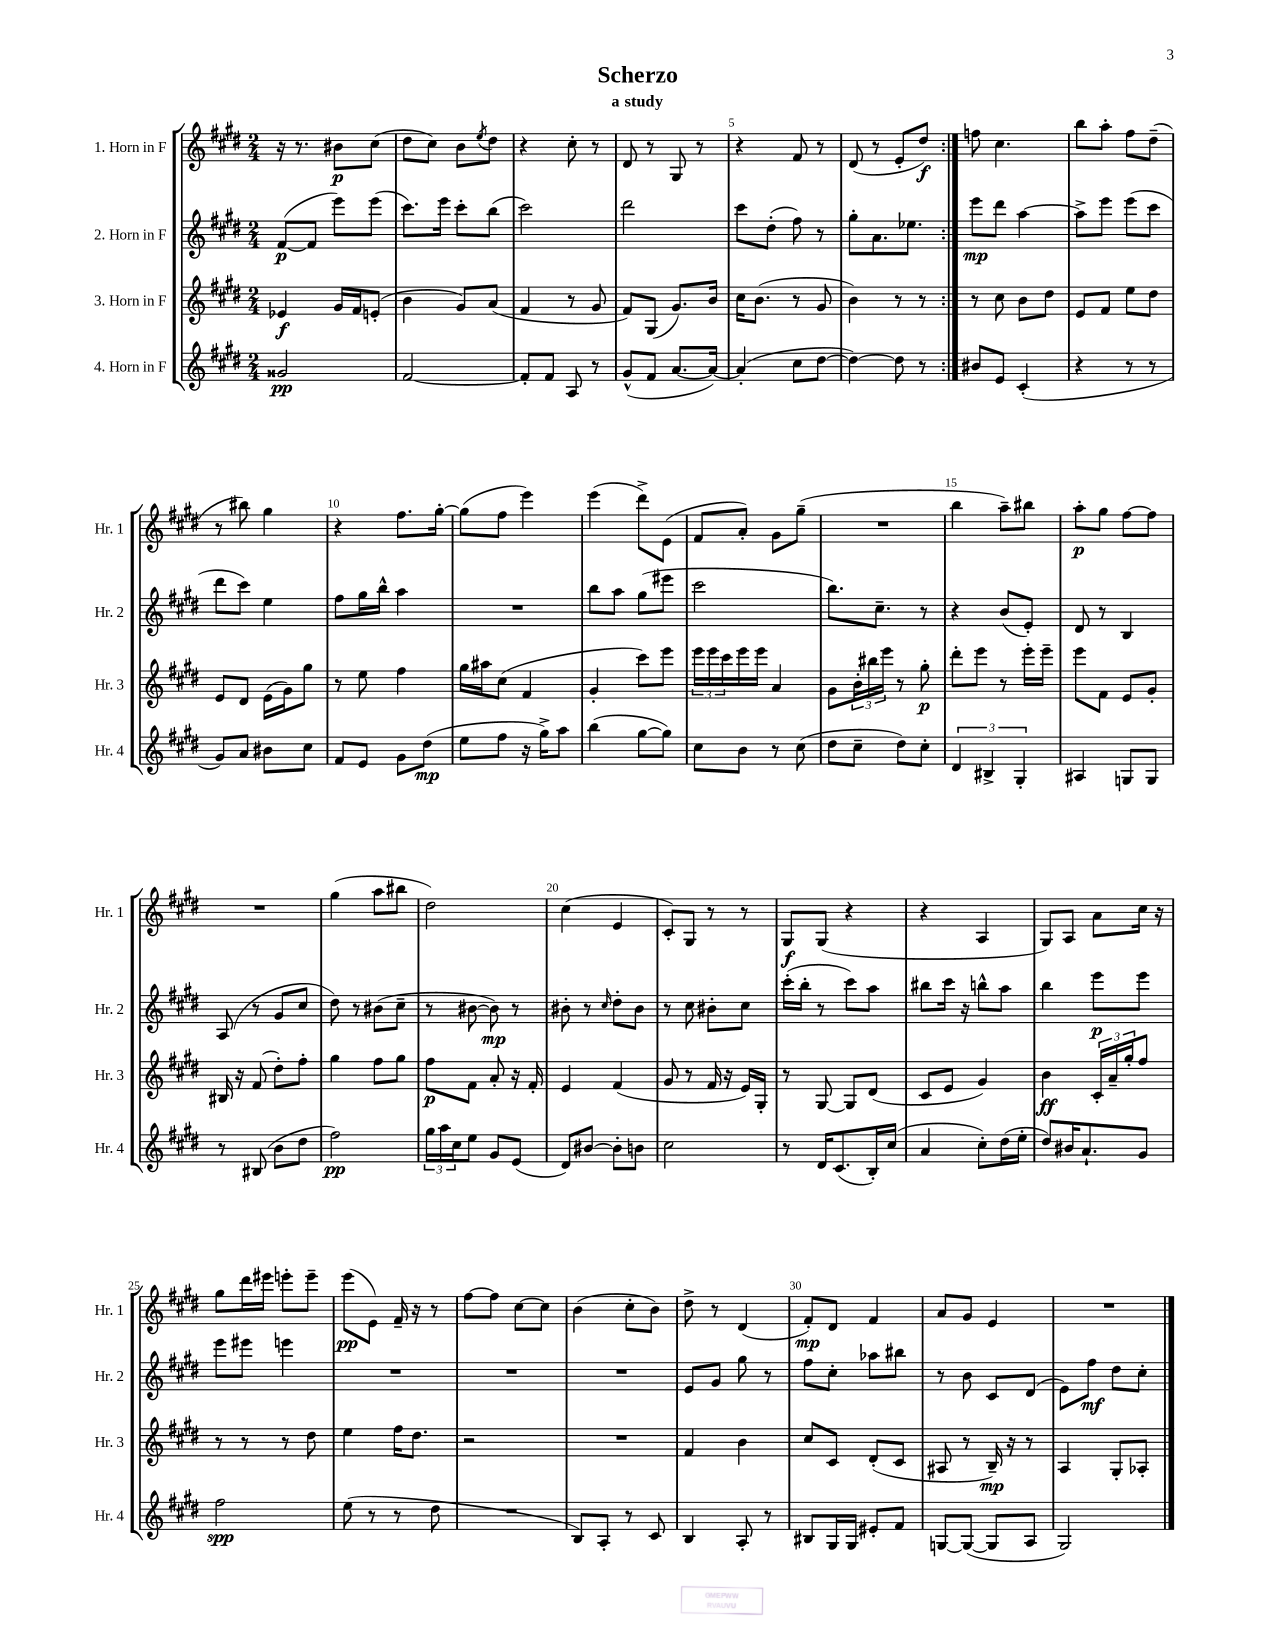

**kern	**dynam	**kern	**dynam	**kern	**dynam	**kern	**dynam
*part4	*part4	*part3	*part3	*part2	*part2	*part1	*part1
*staff4	*staff4	*staff3	*staff3	*staff2	*staff2	*staff1	*staff1
*I"4. Horn in F	*	*I"3. Horn in F	*	*I"2. Horn in F	*	*I"1. Horn in F	*
*I'Hr. 4	*	*I'Hr. 3	*	*I'Hr. 2	*	*I'Hr. 1	*
*clefG2	*	*clefG2	*	*clefG2	*	*clefG2	*
*k[f#c#g#d#]	*	*k[f#c#g#d#]	*	*k[f#c#g#d#]	*	*k[f#c#g#d#]	*
*M2/4	*	*M2/4	*	*M2/4	*	*M2/4	*
=1	=1	=1	=1	=1	=1	=1	=1
2g##X/	pp	4e-X/	f	([8f#/L	p	16r	.
.	.	.	.	.	.	8.r	.
.	.	.	.	8f#/J]	.	.	.
.	.	16g#/LL	.	8eee\L)	.	8b#X\L	p
.	.	16f#/J	.	.	.	.	.
.	.	(8en'/J	.	(8eee\J	.	(8cc#\J	.
=2	=2	=2	=2	=2	=2	=2	=2
[2f#/	.	4b\	.	8.ccc#\L)	.	8dd#\L	.
.	.	.	.	.	.	8cc#\J)	.
.	.	.	.	16eee\Jk	.	.	.
.	.	8g#/L)	.	8ccc#'\L	.	8b\L	.
.	.	.	.	.	.	8qee/	.
.	.	(8a/J	.	(8bb\J	.	8dd#\J	.
=3	=3	=3	=3	=3	=3	=3	=3
8f#'/L]	.	4f#/	.	2ccc#\)	.	4r	.
8f#/J	.	.	.	.	.	.	.
8A/	.	8r	.	.	.	8cc#'\	.
8r	.	8g#/	.	.	.	8r	.
=4	=4	=4	=4	=4	=4	=4	=4
(8g#^^/L	.	8f#/L)	.	2ddd#\	.	8d#/	.
8f#/J	.	(8G#/J	.	.	.	8r	.
[8.a/L	.	8.g#/L)	.	.	.	8G#/	.
.	.	.	.	.	.	8r	.
16a/Jk_)	.	16b/Jk	.	.	.	.	.
=5	=5	=5	=5	=5	=5	=5	=5
(4a'/]	.	16cc#\KL	.	8ccc#\L	.	4r	.
.	.	(8.b\J	.	.	.	.	.
.	.	.	.	(8dd#'\J	.	.	.
8cc#\L	.	8r	.	8ff#\)	.	8f#/	.
[8dd#\J	.	8g#/	.	8r	.	8r	.
=6	=6	=6	=6	=6	=6	=6	=6
4dd#\_)	.	4b\)	.	8gg#'\L	.	(8d#/	.
.	.	.	.	8.a\	.	8r	.
8dd#\]	.	8r	.	.	.	8e'/L	.
.	.	.	.	8.ee-X\J	.	.	.
8r	.	8r	.	.	.	8dd#/J)	f
=7:|!	=7:|!	=7:|!	=7:|!	=7:|!	=7:|!	=7:|!	=7:|!
8b#X/L	.	8r	.	8eee\L	mp	8ffn\	.
8e/J	.	8cc#\	.	8ddd#\J	.	4.cc#\	.
(4c#'/	.	8b\L	.	[4aa\	.	.	.
.	.	8dd#\J	.	.	.	.	.
=8	=8	=8	=8	=8	=8	=8	=8
4r	.	8e/L	.	8aa^\L]	.	8bb\L	.
.	.	8f#/J	.	8eee\J	.	8aa'\J	.
8r	.	8ee\L	.	(8eee\L	.	8ff#\L	.
8r	.	8dd#\J	.	8ccc#\J	.	(8dd#~\J	.
!!LO:LB:g=z
=9	=9	=9	=9	=9	=9	=9	=9
8g#/L)	.	8e/L	.	8ddd#\L	.	8r	.
8a/J	.	8d#/J	.	8ccc#\J)	.	8bb#X\)	.
8b#X\L	.	(16e\LL	.	4ee\	.	4gg#\	.
.	.	16g#\J)	.	.	.	.	.
8cc#\J	.	8gg#\J	.	.	.	.	.
=10	=10	=10	=10	=10	=10	=10	=10
8f#/L	.	8r	.	8ff#\L	.	4r	.
8e/J	.	8ee\	.	16gg#\L	.	.	.
.	.	.	.	16bb^^\JJ	.	.	.
8g#\L	.	4ff#\	.	4aa\	.	8.ff#\L	.
(8dd#\J	mp	.	.	.	.	.	.
.	.	.	.	.	.	[16gg#'\Jk	.
=11	=11	=11	=11	=11	=11	=11	=11
8ee\L	.	16gg#\LL	.	2r	.	(8gg#\L]	.
.	.	16aa#X\J	.	.	.	.	.
8ff#\J	.	(8cc#\J	.	.	.	8ff#\J	.
16r	.	4f#/	.	.	.	4eee\)	.
16gg#^\KL)	.	.	.	.	.	.	.
8aa\J	.	.	.	.	.	.	.
=12	=12	=12	=12	=12	=12	=12	=12
(4bb\	.	4g#'/	.	8bb\L	.	(4eee\	.
.	.	.	.	8aa\J	.	.	.
[8gg#\L	.	8ccc#\L)	.	(8gg#\L	.	8ddd#^\L)	.
8gg#\J])	.	8eee\J	.	8eee#X\J	.	(8e\J	.
=13	=13	=13	=13	=13	=13	=13	=13
8cc#\L	.	24eee\LL	.	2ccc#\	.	8f#/L	.
.	.	24eee\	.	.	.	.	.
.	.	24ccc#\	.	.	.	.	.
8b\J	.	16eee\	.	.	.	8a'/J)	.
.	.	16eee\JJ	.	.	.	.	.
8r	.	4a/	.	.	.	8g#\L	.
(8cc#\	.	.	.	.	.	(8gg#~\J	.
=14	=14	=14	=14	=14	=14	=14	=14
8dd#\L	.	8g#\L	.	8.bb\L)	.	2r	.
8cc#~\J	.	24b'\L	.	.	.	.	.
.	.	24bb#X\	.	.	.	.	.
.	.	.	.	8.cc#~\J	.	.	.
.	.	24eee\JJ	.	.	.	.	.
8dd#\L)	.	8r	.	.	.	.	.
8cc#'\J	.	8gg#'\	p	8r	.	.	.
=15	=15	=15	=15	=15	=15	=15	=15
6d#/	.	8ddd#'\L	.	4r	.	4bb\	.
.	.	8eee\J	.	.	.	.	.
6B#X^/	.	.	.	.	.	.	.
.	.	8r	.	(8b/L	.	8aa~\L)	.
6G#'/	.	.	.	.	.	.	.
.	.	16eee'\LL	.	8e'/J)	.	8bb#X\J	.
.	.	16eee~\JJ	.	.	.	.	.
=16	=16	=16	=16	=16	=16	=16	=16
4A#X/	.	8eee\L	.	8d#/	.	8aa'\L	p
.	.	8f#\J	.	8r	.	8gg#\J	.
8Gn/L	.	8e/L	.	4B/	.	[8ff#\L	.
8G/J	.	8g#'/J	.	.	.	8ff#\J]	.
!!LO:LB:g=z
=17	=17	=17	=17	=17	=17	=17	=17
8r	.	16B#X/	.	(8A/	.	2r	.
.	.	16r	.	.	.	.	.
(8B#X/	.	(8f#/	.	8r	.	.	.
8b\L	.	8dd#'\L)	.	8g#/L	.	.	.
8dd#\J	.	8ff#'\J	.	8cc#/J	.	.	.
=18	=18	=18	=18	=18	=18	=18	=18
2ff#\)	pp	4gg#\	.	8dd#\)	.	(4gg#\	.
.	.	.	.	8r	.	.	.
.	.	8ff#\L	.	(8b#X\L	.	8aa\L	.
.	.	8gg#\J	.	8cc#~\J	.	8bb#X\J	.
=19	=19	=19	=19	=19	=19	=19	=19
24gg#\LL	.	8ff#\L	p	8r	.	2dd#\)	.
24aa\	.	.	.	.	.	.	.
24cc#\J	.	.	.	.	.	.	.
8ee\J	.	8f#\J	.	[8b#X\	.	.	.
8g#/L	.	8a'/	.	8b#\])	mp	.	.
(8e/J	.	16r	.	8r	.	.	.
.	.	16f#'/	.	.	.	.	.
=20	=20	=20	=20	=20	=20	=20	=20
8d#/L)	.	4e/	.	8b#X'\	.	(4cc#\	.
[8b#X/J	.	.	.	8r	.	.	.
.	.	.	.	16qqcc#/	.	.	.
8b#'\L]	.	(4f#/	.	8dd#'\L	.	4e/	.
8bn\J	.	.	.	8b#\J	.	.	.
=21	=21	=21	=21	=21	=21	=21	=21
2cc#\	.	8g#/	.	8r	.	8c#'/L)	.
.	.	8r	.	8cc#\	.	8G#/J	.
.	.	16f#/	.	8b#X'\L	.	8r	.
.	.	16r	.	.	.	.	.
.	.	16e/LL)	.	8cc#\J	.	8r	.
.	.	16G#'/JJ	.	.	.	.	.
=22	=22	=22	=22	=22	=22	=22	=22
8r	.	8r	.	(16ccc#'\LL	.	8G#/L	f
.	.	.	.	16bb'\JJ	.	.	.
16d#/KL	.	[8G#/	.	8r	.	(8G#/J	.
(8.c#/	.	.	.	.	.	.	.
.	.	8G#/L]	.	8ccc#\L)	.	4r	.
16B'/L)	.	(8d#/J	.	8aa\J	.	.	.
(16cc#/JJ	.	.	.	.	.	.	.
=23	=23	=23	=23	=23	=23	=23	=23
4a/	.	8c#/L	.	8bb#X\L	.	4r	.
.	.	8e/J	.	16ccc#\Jk	.	.	.
.	.	.	.	16r	.	.	.
8cc#'\L)	.	4g#/)	.	8bbn^^\L	.	4A/	.
(16dd#\L	.	.	.	8aa\J	.	.	.
16ee'\JJ	.	.	.	.	.	.	.
=24	=24	=24	=24	=24	=24	=24	=24
8dd#/L)	.	4b\	ff	4bb\	.	8G#/L)	.
16b#X/K	.	.	.	.	.	8A/J	.
8.a`/	.	.	.	.	.	.	.
.	.	24c#'/LL	.	8eee\L	p	8a\L	.
.	.	24a~/	.	.	.	.	.
.	.	24gg#'/J	.	.	.	.	.
8g#/J	.	8ff#/J	.	8eee\J	.	16cc#\Jk	.
.	.	.	.	.	.	16r	.
!!LO:LB:g=z
=25	=25	=25	=25	=25	=25	=25	=25
2ff#\	spp	8r	.	8eee\L	.	8gg#\L	.
.	.	8r	.	8eee#X\J	.	16ddd#\L	.
.	.	.	.	.	.	16eee#X\JJ	.
.	.	8r	.	4eeen\	.	8eeen'\L	.
.	.	8dd#\	.	.	.	8eee~\J	.
=26	=26	=26	=26	=26	=26	=26	=26
(8ee\	.	4ee\	.	2r	.	(8eee\L	pp
8r	.	.	.	.	.	8e\J)	.
8r	.	16ff#\KL	.	.	.	16f#~/	.
.	.	8.dd#\J	.	.	.	16r	.
8dd#\	.	.	.	.	.	8r	.
=27	=27	=27	=27	=27	=27	=27	=27
2r	.	2r	.	2r	.	[8ff#\L	.
.	.	.	.	.	.	8ff#\J]	.
.	.	.	.	.	.	[8cc#\L	.
.	.	.	.	.	.	8cc#\J]	.
=28	=28	=28	=28	=28	=28	=28	=28
8B/L)	.	2r	.	2r	.	(4b\	.
8A'/J	.	.	.	.	.	.	.
8r	.	.	.	.	.	8cc#'\L	.
8c#/	.	.	.	.	.	8b\J)	.
=29	=29	=29	=29	=29	=29	=29	=29
4B/	.	4f#/	.	8e/L	.	8dd#^\	.
.	.	.	.	8g#/J	.	8r	.
8A'/	.	4b\	.	8gg#\	.	(4d#/	.
8r	.	.	.	8r	.	.	.
=30	=30	=30	=30	=30	=30	=30	=30
8B#X/L	.	8cc#/L	.	8ff#\L	.	8f#'/L)	mp
16G#/L	.	8c#/J	.	8cc#'\J	.	8d#/J	.
16G#/JJ	.	.	.	.	.	.	.
8e#X'/L	.	(8d#'/L	.	8aa-X\L	.	4f#/	.
8f#/J	.	8c#/J	.	8bb#X\J	.	.	.
=31	=31	=31	=31	=31	=31	=31	=31
[8Gn/L	.	8A#X/	.	8r	.	8a/L	.
(8G/J_	.	8r	.	8b\	.	8g#/J	.
8G/L]	.	16B~/)	mp	8c#/L	.	4e/	.
.	.	16r	.	.	.	.	.
8A/J	.	8r	.	(8d#/J	.	.	.
=32	=32	=32	=32	=32	=32	=32	=32
2G#/)	.	4A/	.	8e\L)	.	2r	.
.	.	.	.	8ff#\J	mf	.	.
.	.	8G#'/L	.	8dd#\L	.	.	.
.	.	8A-X'/J	.	8cc#'\J	.	.	.
==	==	==	==	==	==	==	==
*-	*-	*-	*-	*-	*-	*-	*-
